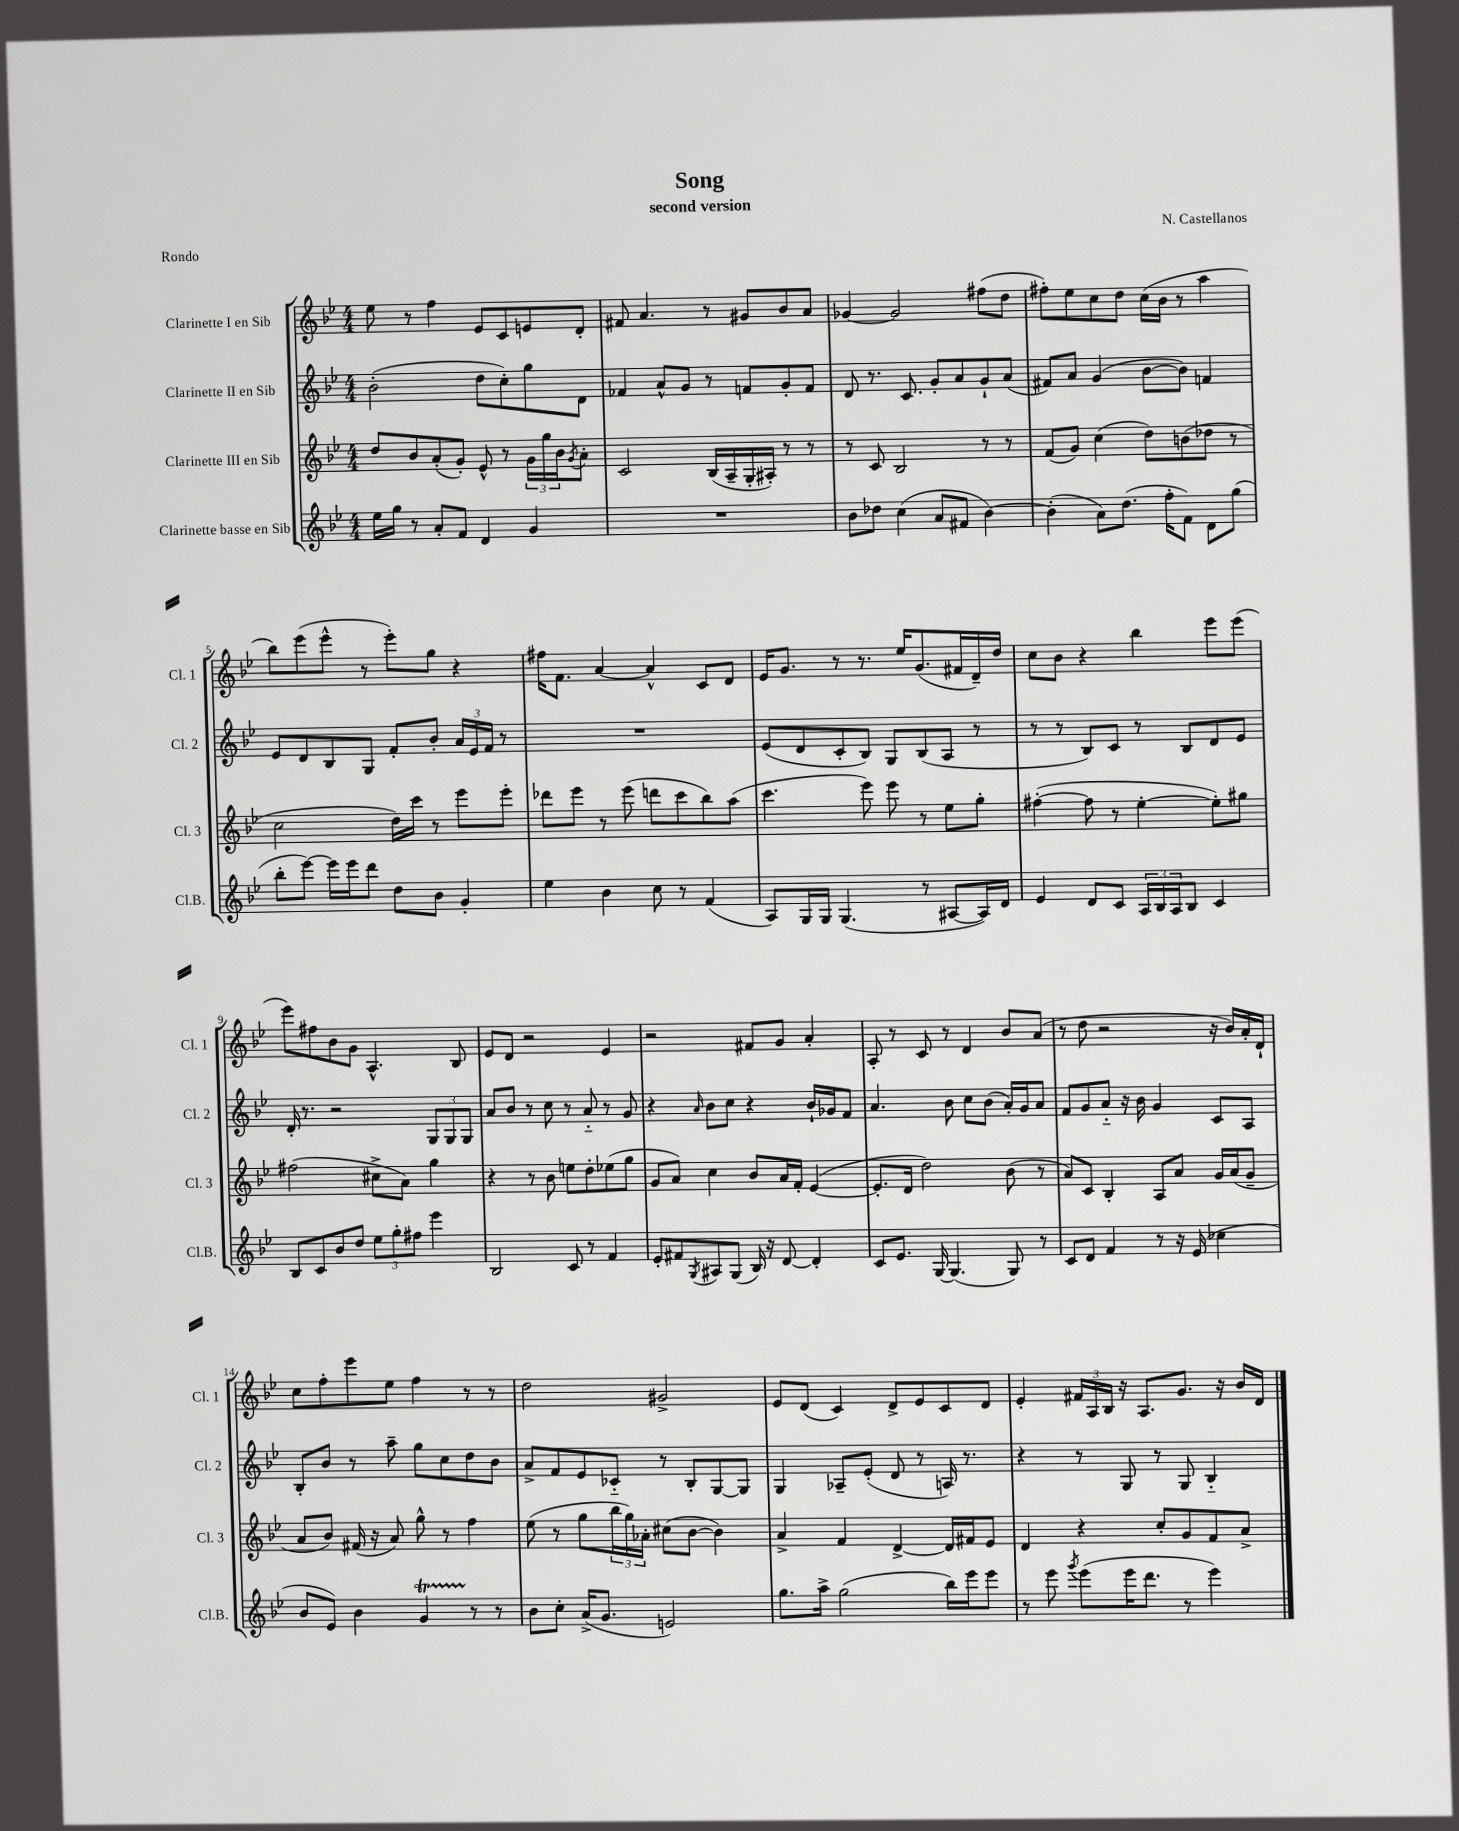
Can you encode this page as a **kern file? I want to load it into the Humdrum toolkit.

**kern	**kern	**kern	**kern
*part4	*part3	*part2	*part1
*staff4	*staff3	*staff2	*staff1
*I"Clarinette basse en Sib	*I"Clarinette III en Sib	*I"Clarinette II en Sib	*I"Clarinette I en Sib
*I'Cl.B.	*I'Cl. 3	*I'Cl. 2	*I'Cl. 1
*clefG2	*clefG2	*clefG2	*clefG2
*k[b-e-]	*k[b-e-]	*k[b-e-]	*k[b-e-]
*M4/4	*M4/4	*M4/4	*M4/4
=1	=1	=1	=1
16ee-\LL	8dd/L	(2b-'\	8ee-\
16gg\JJ	.	.	.
8r	8b-/	.	8r
8a'/L	(8a'/	.	4ff\
8f/J	8g'/J)	.	.
4d/	8e-^^/	8dd\L	8e-/L
.	8r	8cc'\)	8c/
4g/	24g\LL	8gg\	8en/
.	24gg\	.	.
.	24b-\J	.	.
.	8qg/	.	.
.	8a'\J	8d\J	8d'/J
=2	=2	=2	=2
1r	2c/	4f-X/	8f#X/
.	.	.	4.a/
.	.	8a^^/L	.
.	.	8g/J	.
.	(16B-/LL	8r	8r
.	16A~/	.	.
.	16G'/	8fn/L	8g#X/L
.	16A#X'/JJ)	.	.
.	8r	8g'/	8b-/
.	8r	8f/J	8a/J
=3	=3	=3	=3
8b-\L	8r	8d/	[4g-X/
8dd-X\J	8c/	8.r	.
(4cc\	2B-/	.	2g-/]
.	.	8.c/	.
8a/L	.	8g'/L	.
8f#X/J	.	8a/	.
[4b-\)	8r	8g`/	(8ff#X\L
.	8r	(8a/J	8dd\J
=4	=4	=4	=4
(4b-'\]	(8f/L	8f#X/L)	8ff#X'\L)
.	8g/J)	8a/J	8ee-\
8a\L)	(4cc\	(4g/	8cc\
(8.dd\J	.	.	8dd\J
.	8dd\L)	[8b-\L	(16cc\LL
16ff'\KL	.	.	16b-\JJ
8f\J)	(8bn\	8b-\J])	8r
8d\L	8dd-X\J	4fn/	4aa\
(8gg\J	8r	.	.
!!LO:LB:g=z
=5	=5	=5	=5
8bb-'\L	2cc\	8e-/L	8bb-\L)
[8eee-\J)	.	8d/	(8eee-\
16eee-\LL]	.	8B-/	8eee-^^\J
16eee-\J	.	.	.
8ddd\J	.	8G/J	8r
8dd\L	16dd\LL)	8f'/L	8eee-'\L)
.	16ccc\JJ	.	.
8b-\J	8r	8b-'/J	8gg\J
4g'/	8eee-\L	24a/LL	4r
.	.	24e-/	.
.	.	24f/JJ	.
.	8eee-'\J	8r	.
=6	=6	=6	=6
4ee-\	8ddd-X\L	1r	16ff#X\KL
.	.	.	8.f\J
.	8eee-\J	.	.
4b-\	8r	.	[4a/
.	(8eee-\	.	.
8cc\	8dddn\L	.	4a^^/]
8r	8ccc\	.	.
(4f/	8bb-\)	.	8c/L
.	(8aa\J	.	8d/J
=7	=7	=7	=7
8A/L)	4.ccc\	(8e-/L	16e-/KL
.	.	.	8.g/J
16G/L	.	8d/	.
16G/JJ	.	.	.
(4.G/	.	8c'/	8r
.	8eee-\)	8B-/J)	8.r
.	8eee-\	8G/L	.
.	.	.	16ee-/KL
8r	8r	(8B-/	(8.g/
[8A#X/L	8ee-\L	8A/J	.
.	.	.	16f#X/L
16A#/L])	8gg'\J	8r	16d~/)
16d/JJ	.	.	16dd/JJ
=8	=8	=8	=8
4e-/	([4ff#X'\	8r	8cc\L
.	.	8r	8b-\J
8d/L	8ff#\]	8B-/L)	4r
8c/J	8r	8c/J	.
24A/LL	[4ee-'\	8r	4bb-\
24B-/	.	.	.
24A/J	.	.	.
8B-/J	.	8B-/L	.
4c/	8ee-'\L])	8d/	8eee-\L
.	8gg#X\J	8e-/J	(8eee-\J
!!LO:LB:g=z
=9	=9	=9	=9
8B-/L	(2ff#X\	16d'/	8eee-\L)
.	.	8.r	.
8c/	.	.	8ff#X\
8b-/	.	2r	8b-\
8dd/J	.	.	8g\J
12ee-\L	8cc#X^\L	.	4.A^^/
12gg'\	.	.	.
.	8a\J)	.	.
12ff#X\J	.	.	.
4eee-\	4gg\	12G/L	.
.	.	12G/	.
.	.	.	8B-/
.	.	12G/J	.
=10	=10	=10	=10
2B-/	4r	8a/L	8e-/L
.	.	8b-/J	8d/J
.	8r	8r	2r
.	8b-\	8cc\	.
8c/	8een\L	8r	.
8r	8dd'\	8a/	.
4f/	(8ee-X\	8r	4e-/
.	8gg\J	8g/	.
=11	=11	=11	=11
8e-'/L	8g/L	4r	2r
8f#X/	8a/J)	.	.
8qG/	.	16qqa/	.
8A#X/	4cc\	8b-\L	.
(8G/J	.	8cc\J	.
16B-/)	8b-/L	4r	8f#X/L
16r	.	.	.
[8d/	16a/L	.	8g/J
.	16f'/JJ	.	.
4d'/]	([4e-/	16b-`/LL	4a'/
.	.	16g-X/J	.
.	.	8f/J	.
=12	=12	=12	=12
8c/L	8.e-'/L]	4.a/	8A'/
8.e-/J	.	.	8r
.	16d/Jk	.	.
.	2dd\)	.	8c/
[16G/	.	.	.
(4.G/]	.	8b-\	8r
.	.	8cc\L	4d/
.	.	(8b-\J	.
8G/)	(8b-\	16a'/LL)	8b-/L
.	.	16g/J	.
8r	8r	8a/J	(8a/J
=13	=13	=13	=13
8c/L	8a/L)	8f/L	8r
8d/J	8c/J	8g/	8dd\
4f/	4B-'/	8a/J	2r
.	.	16r	.
.	.	16b-\	.
8r	8A/L	4g/	.
16r	8a/J	.	.
(16e-/	.	.	.
4cc-X\	16g/LL	8c/L	16r
.	(16a/J	.	16b-/LL)
.	8g~/J	8A/J	16a'/
.	.	.	16d`/JJ
!!LO:LB:g=z
=14	=14	=14	=14
8b-/L	8a/L	8B-'/L	8cc\L
8e-/J)	8b-/J)	8b-/J	8ff'\
4b-\	(16f#X/	8r	8eee-\
.	16r	.	.
.	8a/)	8aa~\	8ee-\J
4gT/	8gg^^\	8gg\L	4ff\
.	8r	8cc\	.
8r	4ff\	8dd\	8r
8r	.	8b-\J	8r
=15	=15	=15	=15
8b-\L	(8ee-\	8a^/L	2dd\
8cc'\J	8r	8f/	.
(16a^/KL	8gg\L	8e-/	.
8.g/J	.	.	.
.	24bb-\L	8c-X/J	.
.	24gg\)	.	.
.	24a-X'\JJ	.	.
2en/)	(8cc#X\L	8r	2g#X^/
.	[8b-\J	8B-'/L	.
.	4b-\])	[8G/	.
.	.	8G/J]	.
=16	=16	=16	=16
8.gg\L	4a^/	4G/	8e-/L
.	.	.	(8d/J
16aa^\Jk	.	.	.
(2gg\	4f/	8A-X~/L	4c/)
.	.	(8e-'/J	.
.	[4d^/	8d/	8d^/L
.	.	8r	8e-/
16bb-\LL)	16d/LL]	16An/)	8c/
16eee-\J	16f#X/J	8.r	.
8eee-\J	8e-/J	.	8d/J
=17	=17	=17	=17
8r	4d/	4r	4e-'/
8eee-\	.	.	.
8qggg/	.	.	.
(8eee-\L	4r	8r	24f#X/LL
.	.	.	24A/
.	.	.	24B-/JJ
16eee-\K	.	8G/	16r
8.ddd\J	.	.	8.A/L
.	8cc'/L	8r	.
8r	8g/	8G/	8.g/J
4eee-\)	8f/	4B-/	.
.	.	.	16r
.	8a^/J	.	16b-/LL
.	.	.	16d/JJ
==	==	==	==
*-	*-	*-	*-
